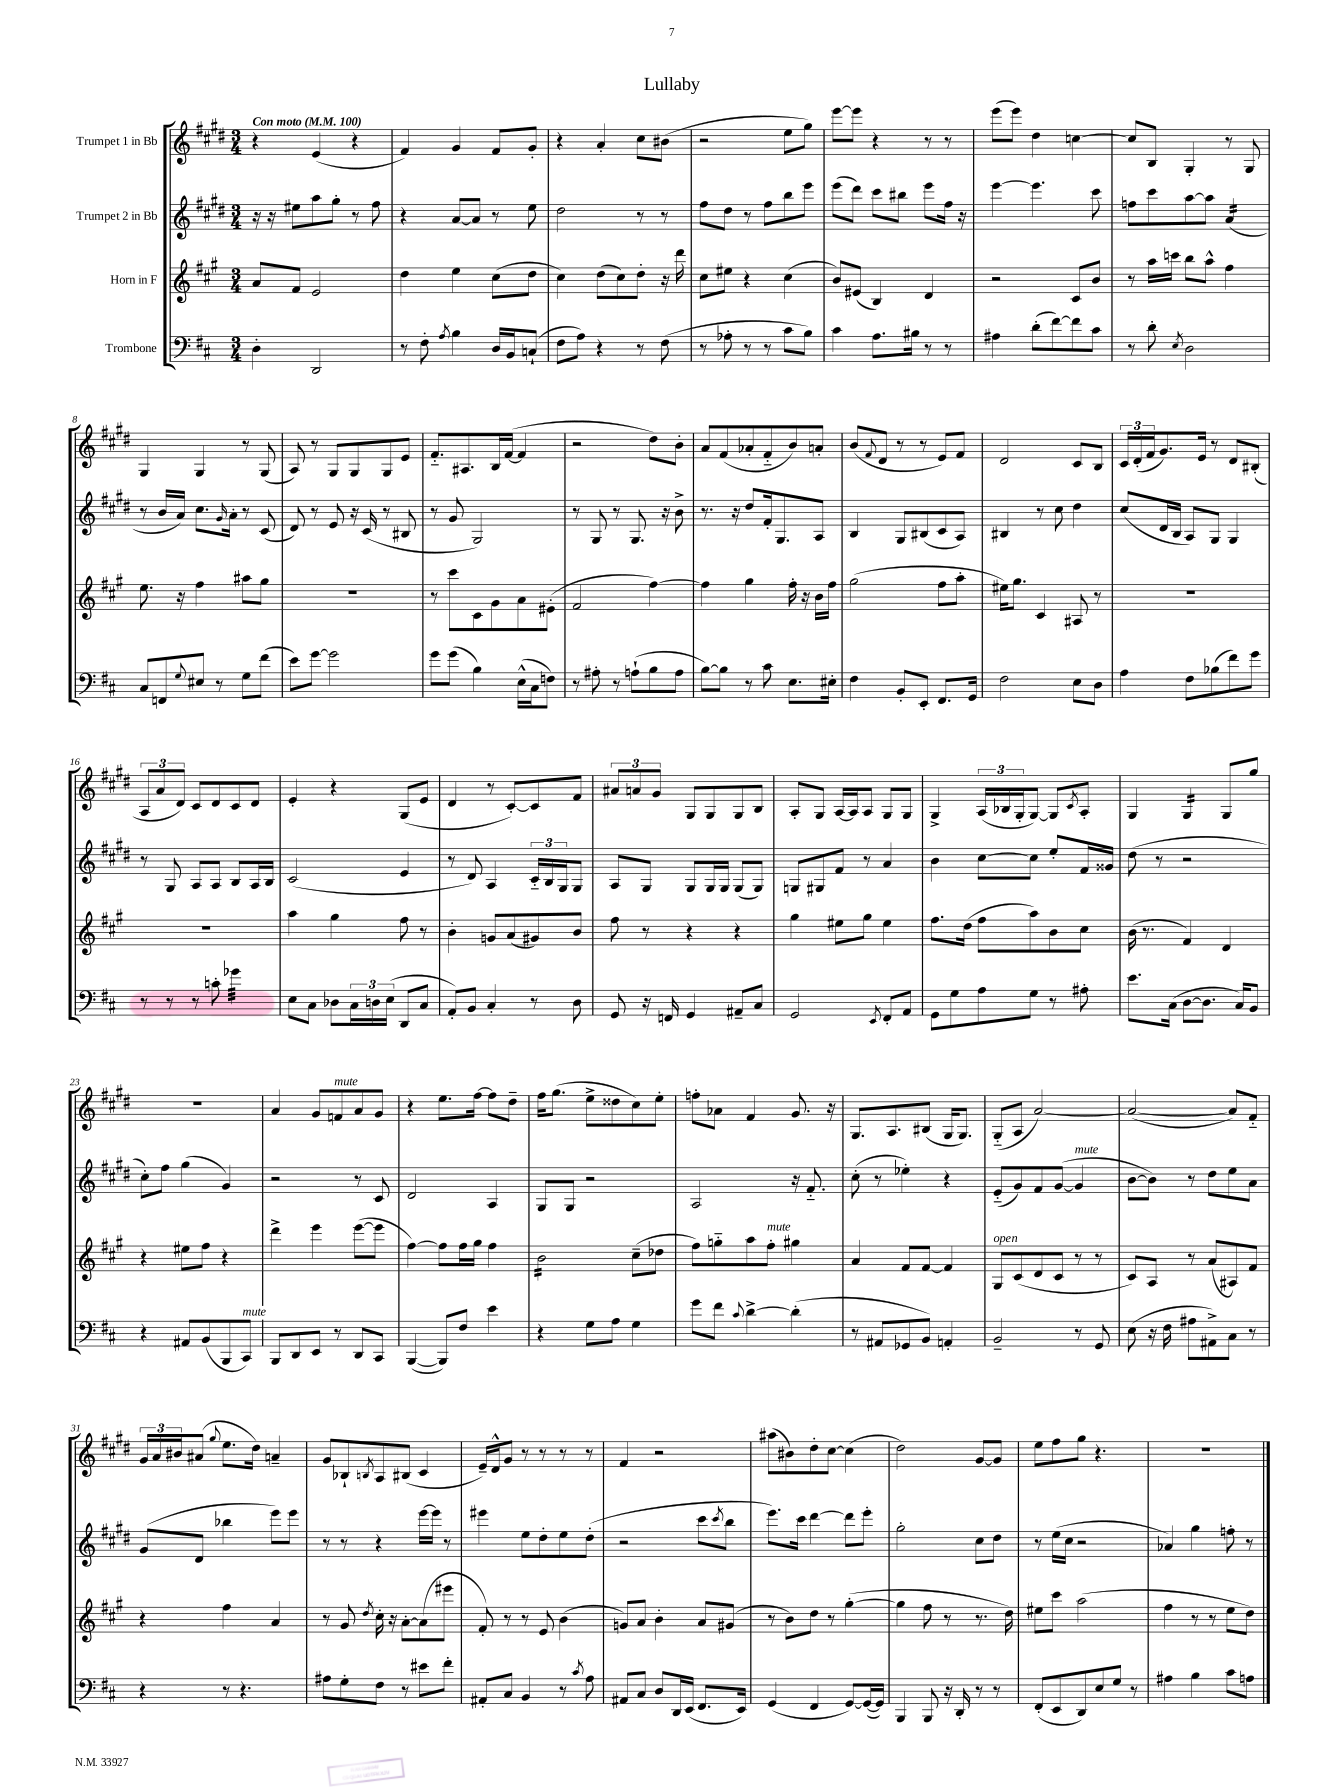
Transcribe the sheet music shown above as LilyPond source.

\header { title = "Lullaby" }
<<
\new StaffGroup <<
\new Staff = "s0" \with { instrumentName = "Trumpet 1 in Bb" } {
    \clef treble \key e \major \numericTimeSignature \time 3/4 \tempo "Con moto" 4 = 100
    r4 e'4( r4 |
    fis'4) gis'4 fis'8 gis'8-. |
    r4 a'4-. cis''8 bis'8( |
    r2 e''8 gis''8) |
    e'''8~ e'''8 r4 r8 r8 |
    e'''8( e'''8) dis''4 c''4~ |
    c''8 b8 gis4-. r8 gis8 |
    gis4 gis4 r8 gis8( |
    a8) r8 gis8 gis8 gis8 e'8 |
    fis'8.-_ ais8. b16 fis'16~( fis'4 |
    r2 dis''8) b'8-. |
    a'8 fis'8( aes'8-. fis'8-_ b'8) a'8-. |
    b'8( \appoggiatura { fis'8 } dis'8 r8 r8 e'8) fis'8 |
    dis'2 cis'8 b8 |
    \tuplet 3/2 { cis'16 dis'16-.( fis'16 } gis'8.) e'16 r8 dis'8 bis8-.( |
    \tuplet 3/2 { a8 a'8 dis'8) } cis'8 dis'8 cis'8 dis'8 |
    e'4-. r4 gis8( e'8 |
    dis'4 r8 cis'8~-.) cis'8 fis'8 |
    \tuplet 3/2 { ais'8 a'8 gis'8 } gis8 gis8 gis8 b8 |
    a8-. gis8 a16~ a16 a8 gis8 gis8 |
    gis4-> \tuplet 3/2 { a16( bes16 gis16-. } gis8~) gis8 \acciaccatura { cis'8 } a8-. |
    gis4 gis4:16 gis8 gis''8 |
    R2. |
    a'4 gis'8 f'8^\markup { \italic "mute" } a'8 gis'8 |
    r4 e''8. fis''16~ fis''8 dis''8-- |
    fis''16 gis''8.( e''8-> disis''8 cis''8) e''8-. |
    f''8-. aes'8 fis'4 gis'8. r16 |
    gis8. a8. bis8( gis16 gis8.) |
    gis8-_( a8 a'2~) |
    a'2~( a'8) fis'8-_ |
    \tuplet 3/2 { gis'16 a'16 bis'16 } ais'8( \appoggiatura { gis''8 } e''8. dis''16) a'4-- |
    gis'8 bes8-! \acciaccatura { b8 } a8 bis8( cis'4 |
    e'16--) dis'16-^ gis'8 r8 r8 r8 r8 |
    fis'4 r2 |
    ais''8( bis'8) dis''8-. cis''8~ cis''4( |
    dis''2) gis'8~ gis'8 |
    e''8 fis''8 gis''8 r4. |
    R2. \bar "|." |
}
\new Staff = "s1" \with { instrumentName = "Trumpet 2 in Bb" } {
    \clef treble \key e \major \numericTimeSignature \time 3/4
    r16 r16 eis''8 a''8 gis''8-. r8 fis''8 |
    r4 a'8~ a'8 r8 e''8 |
    dis''2 r8 r8 |
    fis''8 dis''8 r8 fis''8 b''8 e'''8 |
    e'''8( dis'''8) cis'''8 bis''8 e'''8 fis''16 r16 |
    e'''4~ e'''4. cis'''8 |
    f''8 cis'''8 a''8~ a''8 a'4:16( |
    r8 b'16 a'16) cis''8. \grace { gis'16 } a'16-. r8 cis'8( |
    dis'8) r8 e'8 r16 cis'16( r8 bis8 |
    r8 gis'8 gis2) |
    r8 gis8 r8 gis8. r16 b'8-> |
    r8. r16 dis''8 fis'16-. gis8. a8 |
    b4 gis8 bis8( cis'8 a8) |
    bis4 r8 cis''8 dis''4 |
    cis''8( dis'16 b16 a8) gis8 gis4 |
    r8 gis8 a8 a8 b8 a16 b16 |
    cis'2( e'4 |
    r8 dis'8) a4 \tuplet 3/2 { cis'16-_ b16 gis16 } gis8 |
    a8 gis8 gis8 gis16 gis16 gis8( gis8) |
    g8 gis8 fis'8 r8 a'4 |
    b'4 cis''8~ cis''8 e''8-. fis'16 gisis'16 |
    dis''8( r8 r2 |
    cis''8-.) fis''8 gis''4( gis'4) |
    r2 r8 cis'8 |
    dis'2 a4 |
    gis8 gis8 r2 |
    a2 r16 fis'8.-_ |
    cis''8-.( r8 ees''4-.) r4 |
    e'8-_( gis'8) fis'8 gis'8~( gis'4^\markup { \italic "mute" } |
    b'8~ b'8) r8 dis''8 e''8 a'8 |
    gis'8( dis'8 bes''4 e'''8) e'''8 |
    r8 r8 r4 e'''16~ e'''16 r8 |
    eis'''4 e''8 dis''8-. e''8 dis''8-.( |
    r2 cis'''8 \acciaccatura { cis'''8 } b''8 |
    e'''8.) cis'''16 dis'''4~ dis'''8 e'''8-. |
    gis''2-. cis''8 dis''8 |
    r8 e''16( cis''16 r2 |
    aes'4) gis''4 f''8-. r8 \bar "|." |
}
\new Staff = "s2" \with { instrumentName = "Horn in F" } {
    \clef treble \key a \major \numericTimeSignature \time 3/4
    a'8 fis'8 e'2 |
    d''4 e''4 cis''8( d''8 |
    cis''4) d''8( cis''8) d''8-. r16 d'''16 |
    cis''8 eis''8 r4 cis''4( |
    b'8) eis'8( b4) d'4 |
    r2 cis'8 b'8 |
    r8 a''16 c'''16 b''8 a''8-^ fis''4 |
    e''8. r16 fis''4 ais''8 gis''8 |
    R2. |
    r8 cis'''8 cis'8 gis'8 a'8 eis'8-.( |
    fis'2 fis''4~) |
    fis''4 gis''4 fis''16-. r16 b'16 fis''16 |
    gis''2( fis''8 a''8-. |
    eis''16) gis''8. cis'4 ais8 r8 |
    R2. |
    R2. |
    a''4 gis''4 fis''8 r8 |
    b'4-. g'8 a'8( gis'8) b'8 |
    fis''8 r8 r4 r4 |
    gis''4 eis''8 gis''8 eis''4 |
    fis''8. d''16( fis''8 a''8) b'8 cis''8 |
    b'16( r8. fis'4) d'4 |
    r4 eis''8 fis''8 r4 |
    d'''4-> e'''4 e'''8~( e'''8 |
    fis''4~) fis''8 fis''16 gis''16 fis''4 |
    b'2:16 cis''8--( des''8 |
    fis''8) g''8-_ a''8 fis''8-.^\markup { \italic "mute" } gis''4 |
    a'4 fis'8 fis'8~ fis'4 |
    gis8^\markup { \italic "open" } cis'8( d'8 cis'8 r8 r8 |
    cis'8) a8 r8 a'8( ais8) fis'8 |
    r4 fis''4 a'4 |
    r8 gis'8 \acciaccatura { d''8 } cis''16-. r16 a'8~-. a'8( eis'''8 |
    fis'8-.) r8 r8 e'8 b'4( |
    g'8) a'8 b'4-. a'8 gis'8( |
    r8 b'8) d''8 r8 gis''4~-.( |
    gis''4 fis''8 r8 r8. d''16) |
    eis''8 cis'''8 a''2( |
    fis''4 r8 r8 e''8 d''8) \bar "|." |
}
\new Staff = "s3" \with { instrumentName = "Trombone" } {
    \clef bass \key d \major \numericTimeSignature \time 3/4
    d4-. d,2 |
    r8 fis8-. \acciaccatura { a8 } b4 d16 b,16 c8-!( |
    fis8 a8) r4 r8 fis8( |
    r8 aes8-. r8 r8 cis'8 b8) |
    cis'4 a8. bis16 r8 r8 |
    ais4 d'8-.( fis'8~) fis'8 cis'8 |
    r8 d'8-. \acciaccatura { e8 } d2 |
    cis8 f,8 \appoggiatura { g8 } eis8 r8 g8 fis'8( |
    e'8) g'8~ g'2 |
    g'8 g'8( b4) e16-^( cis16 f8) |
    r8 ais8-. r8 a8-!( b8 a8 |
    b8~) b8 r8 cis'8 e8. eis16-. |
    fis4 b,8-. e,8-. fis,8. g,16 |
    fis2 e8 d8 |
    a4 fis8 bes8( fis'8) g'8 |
    r8 r8 r8 c'8-. ges'4:32 |
    e8 cis8 des8 \tuplet 3/2 { cis16 d16 e16( } d,8 cis8 |
    a,8-.) b,8 cis4-. r8 d8 |
    g,8 r16 f,16 g,4 ais,8-- cis8 |
    g,2 \acciaccatura { e,8 } fis,8-. a,8 |
    g,8 g8 a8 g8 r8 ais8-. |
    e'8. cis16( d8~ d8. cis16) b,8 |
    r4 ais,8 b,8( b,,8 cis,8^\markup { \italic "mute" }) |
    b,,8 d,8 e,8 r8 d,8 cis,8 |
    b,,4~( b,,8) fis8 e'4 |
    r4 g8 a8 g4 |
    g'8 fis'8 \appoggiatura { cis'8 } d'4~-> d'4-.( |
    r8 ais,8 ges,8 b,8) a,4-. |
    b,2-- r8 g,8 |
    e8( r16 fis16 ais8 ais,8->) cis8 r8 |
    r4 r8 r4. |
    ais8 g8-. fis8 r8 eis'8 fis'8-. |
    ais,8-. cis8 b,4 r8 \acciaccatura { cis'8 } a8 |
    ais,8 cis8 d8 d,16 e,16( fis,8. e,16) |
    g,4( fis,4 g,8~) g,16~( g,16) |
    b,,4 b,,8 r16 d,16-. r8 r8 |
    fis,8-.( e,8 d,8) e8 g8 r8 |
    ais4 b4 cis'8 a8 \bar "|." |
}
>>
>>
